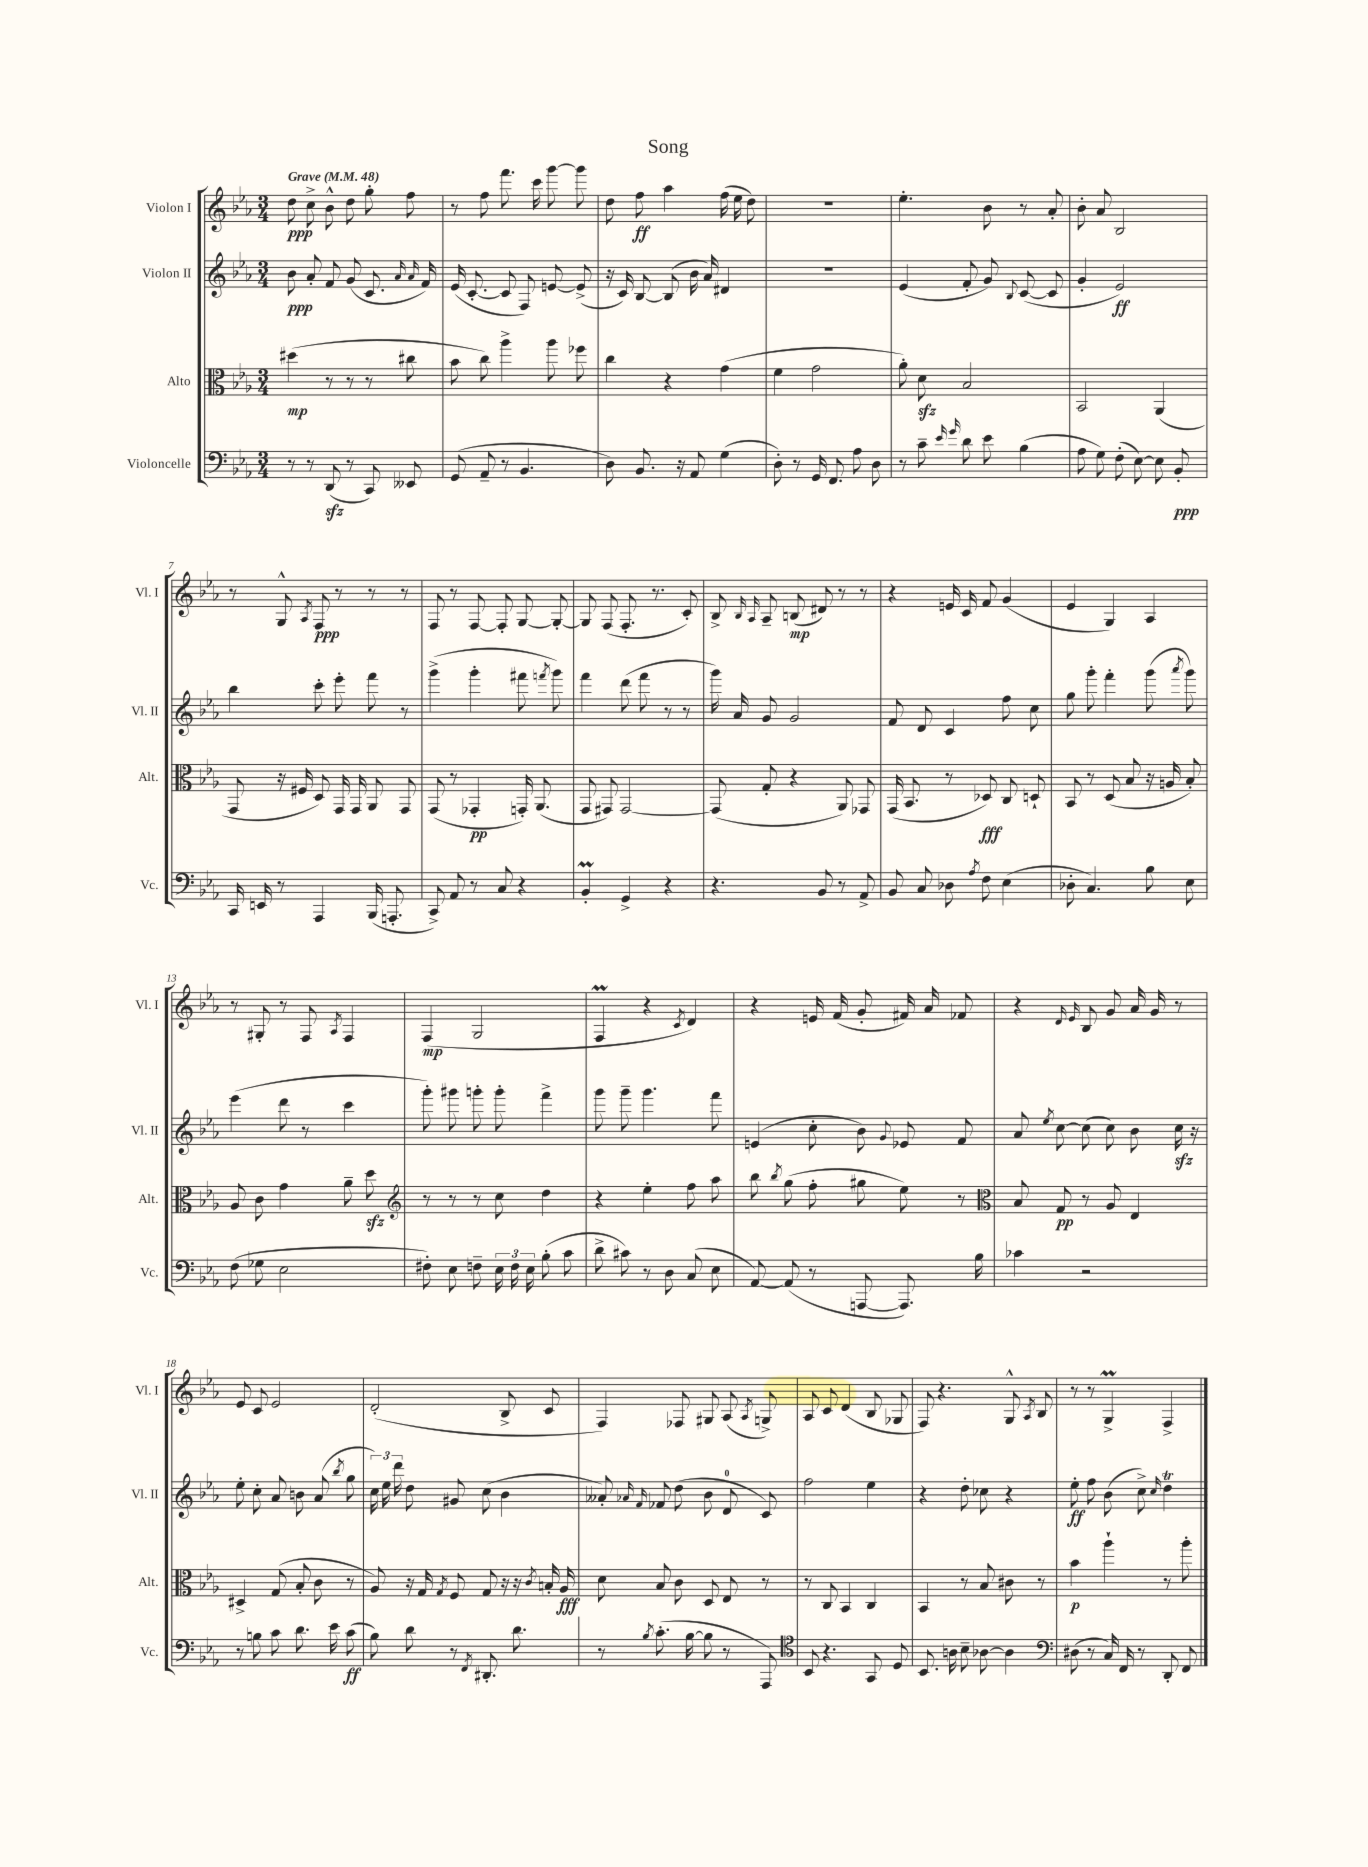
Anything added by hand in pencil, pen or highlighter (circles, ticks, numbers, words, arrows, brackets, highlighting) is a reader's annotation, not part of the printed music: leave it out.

**kern	**dynam	**kern	**dynam	**kern	**dynam	**kern	**dynam
*part4	*part4	*part3	*part3	*part2	*part2	*part1	*part1
*staff4	*staff4	*staff3	*staff3	*staff2	*staff2	*staff1	*staff1
*I"Violoncelle	*	*I"Alto	*	*I"Violon II	*	*I"Violon I	*
*I'Vc.	*	*I'Alt.	*	*I'Vl. II	*	*I'Vl. I	*
*clefF4	*	*clefC3	*	*clefG2	*	*clefG2	*
*k[b-e-a-]	*	*k[b-e-a-]	*	*k[b-e-a-]	*	*k[b-e-a-]	*
*M3/4	*	*M3/4	*	*M3/4	*	*M3/4	*
*MM48	*	*MM48	*	*MM48	*	*MM48	*
=1	=1	=1	=1	=1	=1	=1	=1
!	!	!	!	!	!	!LO:TX:a:B:t=Grave	!
8r	.	(4dd#X\	mp	8b-\	ppp	8dd\	ppp
8r	.	.	.	8a-'/	.	8cc^\	.
(8DDzz/	.	8r	.	8f/	.	8b-^^\	.
8r	.	8r	.	(8g/	.	8dd\	.
8CC/)	.	8r	.	8.c/	.	8gg'\	.
8EE--X/	.	8cc#X\	.	.	.	8ff\	.
.	.	.	.	16qqa-/	.	.	.
.	.	.	.	16qqa-/	.	.	.
.	.	.	.	16f/)	.	.	.
=2	=2	=2	=2	=2	=2	=2	=2
(8GG/	.	8b-\	.	(16e-/	.	8r	.
.	.	.	.	[8.c'/	.	.	.
8AA-~/	.	8cc\)	.	.	.	8ff\	.
8r	.	4aa-^\	.	8c/]	.	8.fff\	.
4.BB-/	.	.	.	8F/)	.	.	.
.	.	.	.	.	.	16ccc\	.
.	.	8aa-\	.	[8en/	.	[8ggg\	.
.	.	8ff-X\	.	(8e^/]	.	8ggg\]	.
=3	=3	=3	=3	=3	=3	=3	=3
8D\)	.	4cc\	.	16r	.	8dd\	.
.	.	.	.	16c/)	.	.	.
8.BB-/	.	.	.	[8B-/	.	8ff\	ff
.	.	4r	.	(8B-/]	.	4aa-\	.
16r	.	.	.	.	.	.	.
8AA-/	.	.	.	16b-\	.	.	.
.	.	.	.	16a-/)	.	.	.
(4G\	.	(4g\	.	4d#X/	.	(16ff\	.
.	.	.	.	.	.	16ee-\	.
.	.	.	.	.	.	8dd\)	.
=4	=4	=4	=4	=4	=4	=4	=4
8D'\)	.	4f\	.	2.r	.	2.r	.
8r	.	.	.	.	.	.	.
16GG/	.	2g\	.	.	.	.	.
8.FF/	.	.	.	.	.	.	.
8A-\	.	.	.	.	.	.	.
8D\	.	.	.	.	.	.	.
=5	=5	=5	=5	=5	=5	=5	=5
8r	.	8a-'\)	.	(4e-/	.	4.ee-'\	.
8c~\	.	8dzz\	.	.	.	.	.
16qqe-/	.	.	.	.	.	.	.
16qqg/	.	.	.	.	.	.	.
8d\	.	2B-/	.	8f'/	.	.	.
8e-\	.	.	.	8g/)	.	8b-\	.
.	.	.	.	8qqB-/	.	.	.
(4B-\	.	.	.	([8c/	.	8r	.
.	.	.	.	8c/]	.	8a-'/	.
=6	=6	=6	=6	=6	=6	=6	=6
8A-\	.	2BB-/	.	4g'/	.	8b-'\	.
8G\)	.	.	.	.	.	8a-/	.
(8F'\	.	.	.	2e-/)	ff	2B-/	.
[8E-\)	.	.	.	.	.	.	.
8E-\]	.	(4AA-/	.	.	.	.	.
8BB-'/	ppp	.	.	.	.	.	.
!!LO:LB:g=z
=7	=7	=7	=7	=7	=7	=7	=7
16CC/	.	8GG/	.	4bb-\	.	8r	.
16EEn/	.	.	.	.	.	.	.
8r	.	16r	.	.	.	8G^^/	.
.	.	16F#X/	.	.	.	.	.
.	.	.	.	.	.	8qA-/	.
4AAA-/	.	8D/)	.	8ccc'\	.	8F/	ppp
.	.	16GG/	.	8eee-'\	.	8r	.
.	.	16GG/	.	.	.	.	.
(16BBB-/	.	8AA-/	.	8fff\	.	8r	.
8.AAAn'/	.	.	.	.	.	.	.
.	.	8GG/	.	8r	.	8r	.
=8	=8	=8	=8	=8	=8	=8	=8
8CC^/)	.	(8GG/	.	(4ggg^\	.	8F/	.
8AA-/	.	8r	.	.	.	8r	.
8r	.	4GG-X'/	pp	4ggg'\	.	[8F/	.
8C/	.	.	.	.	.	8F'/]	.
4r	.	16GGn'/)	.	8fff#X\	.	[8G/	.
.	.	(8.AA-/	.	.	.	.	.
.	.	.	.	8qfffn/	.	.	.
.	.	.	.	8ggg\)	.	8G'/_	.
=9	=9	=9	=9	=9	=9	=9	=9
4BB-M'/	.	8GG/	.	4fff\	.	8G/]	.
.	.	8GG#X/)	.	.	.	(8F/	.
4GG^/	.	[2GG#/	.	(8ddd\	.	8.F'/	.
.	.	.	.	8fff\	.	.	.
.	.	.	.	.	.	8.r	.
4r	.	.	.	8r	.	.	.
.	.	.	.	8r	.	8c'/)	.
=10	=10	=10	=10	=10	=10	=10	=10
4.r	.	(8GG#/]	.	16ggg\)	.	8B-^/	.
.	.	.	.	16a-/	.	.	.
.	.	.	.	.	.	16qqB-/	.
.	.	.	.	.	.	16qqA-/	.
.	.	8G'/	.	8g/	.	8A-~/	.
.	.	4r	.	2g/	.	(8Bn/	mp
8BB-/	.	.	.	.	.	8d#X/)	.
8r	.	8AA-/)	.	.	.	8r	.
8AA-^/	.	8GG-X/	.	.	.	8r	.
=11	=11	=11	=11	=11	=11	=11	=11
8BB-/	.	(16GG/	.	8f/	.	4r	.
.	.	8.BB-/	.	.	.	.	.
8C/	.	.	.	8d/	.	.	.
8D-X\	.	8r	.	4c/	.	16en/	.
.	.	.	.	.	.	16c/	.
8qA-/	.	.	.	.	.	.	.
8F\	.	8D-X/)	fff	.	.	8f/	.
(4E-\	.	8C/	.	8ff\	.	(4g/	.
.	.	8Dn`/	.	8cc\	.	.	.
=12	=12	=12	=12	=12	=12	=12	=12
8D-X'\	.	8BB-/	.	8gg\	.	4e-/	.
4.C/)	.	8r	.	8ggg'\	.	.	.
.	.	(8D/	.	4fff'\	.	4G/)	.
.	.	8B-/	.	.	.	.	.
8B-\	.	16r	.	(8ggg\	.	4A-/	.
.	.	16An/	.	.	.	.	.
.	.	.	.	8qaaa-/	.	.	.
8E-\	.	8B-'/)	.	8ggg\)	.	.	.
!!LO:LB:g=z
=13	=13	=13	=13	=13	=13	=13	=13
(8F\	.	8A-/	.	(4eee-\	.	8r	.
8G-X\	.	8c\	.	.	.	8G#X'/	.
2E-\	.	4g\	.	8ddd\	.	8r	.
.	.	.	.	8r	.	8F/	.
.	.	.	.	.	.	8qA-/	.
.	.	8a-~\	.	4ccc\	.	4F/	.
.	.	8ddzz\	.	.	.	.	.
=14	=14	=14	=14	=14	=14	=14	=14
*	*	*clefG2	*	*	*	*	*
8F#X'\)	.	8r	.	8ggg'\)	.	(4F/	mp
8E-\	.	8r	.	8ggg#X\	.	.	.
8Fn~\	.	8r	.	8gggn'\	.	2G/	.
24E-\	.	8cc\	.	8ggg'\	.	.	.
24F\	.	.	.	.	.	.	.
24E-\	.	.	.	.	.	.	.
(8B-'\	.	4dd\	.	4fff^\	.	.	.
8c\	.	.	.	.	.	.	.
=15	=15	=15	=15	=15	=15	=15	=15
8d^\	.	4r	.	8ggg\	.	4FM/	.
8c#X\)	.	.	.	8ggg~\	.	.	.
8r	.	4ee-'\	.	4.ggg\	.	4r	.
8D\	.	.	.	.	.	.	.
.	.	.	.	.	.	8qc/	.
(8C/	.	8ff\	.	.	.	4d/)	.
8E-\	.	8aa-\	.	8fff\	.	.	.
=16	=16	=16	=16	=16	=16	=16	=16
[8AA-/)	.	8bb-\	.	(4en/	.	4r	.
.	.	8qbb-/	.	.	.	.	.
(8AA-/]	.	(8gg\	.	.	.	.	.
8r	.	8ff'\	.	8cc'\	.	16en/	.
.	.	.	.	.	.	(16f/	.
[8AAAn/	.	8gg#X\	.	8b-\)	.	8g'/	.
.	.	.	.	8qqg/	.	.	.
8.AAA/])	.	8ee-\)	.	8e-X/	.	16f#X/)	.
.	.	.	.	.	.	16a-/	.
.	.	8r	.	8f/	.	8f-X/	.
16B-\	.	.	.	.	.	.	.
=17	=17	=17	=17	=17	=17	=17	=17
*	*	*clefC3	*	*	*	*	*
4c-X\	.	8B-/	.	8a-/	.	4r	.
.	.	.	.	8qee-/	.	.	.
.	.	8G/	pp	[8cc\	.	.	.
.	.	.	.	.	.	16qqd/	.
.	.	.	.	.	.	16qqe-/	.
2r	.	8r	.	(8cc\]	.	8B-/	.
.	.	8A-/	.	8cc\)	.	8g/	.
.	.	4E-/	.	8b-\	.	16a-/	.
.	.	.	.	.	.	16g/	.
.	.	.	.	16cczz\	.	8r	.
.	.	.	.	16r	.	.	.
!!LO:LB:g=z
=18	=18	=18	=18	=18	=18	=18	=18
8r	.	4D#X^/	.	8ee-'\	.	8e-/	.
8Bn\	.	.	.	8cc'\	.	8c/	.
8c\	.	(8G/	.	8a-/	.	2e-/	.
8.d\	.	8B-'/	.	8bn\	.	.	.
.	.	8c\	.	(8a-/	.	.	.
16e-\	.	.	.	.	.	.	.
.	.	.	.	8qbb-/	.	.	.
(8c\	ff	8r	.	8gg\	.	.	.
=19	=19	=19	=19	=19	=19	=19	=19
8B-\)	.	8A-/)	.	24cc\)	.	(2d'/	.
.	.	.	.	24ee-\	.	.	.
.	.	.	.	24ddd\	.	.	.
8d\	.	16r	.	8dd\	.	.	.
.	.	16G/	.	.	.	.	.
.	.	8qG/	.	.	.	.	.
8r	.	8F/	.	8g#X/	.	.	.
8qFF/	.	.	.	.	.	.	.
8.DD#X'/	.	8G/	.	(8cc\	.	.	.
.	.	16r	.	4b-\	.	8B-^/	.
8.d\	.	16r	.	.	.	.	.
.	.	8qc/	.	.	.	.	.
.	.	16Bn'/	.	.	.	8c/	.
.	.	16A-/	fff	.	.	.	.
=20	=20	=20	=20	=20	=20	=20	=20
8r	.	8d\	.	8a--X'/)	.	4F/)	.
.	.	.	.	16qqa-X/	.	.	.
8qB-/	.	.	.	16qqf/	.	.	.
(8.c'\	.	8B-/	.	8f-X/	.	.	.
.	.	8c\	.	(8dd\	.	8F-X/	.
[16B-\	.	.	.	.	.	.	.
8B-\]	.	8D/	.	8b-\	.	8G#X/	.
8r	.	8E-/	.	8d/	.	(8A-/	.
.	.	.	.	.	.	8qA-/	.
8AAA-/)	.	8r	.	8c/)	.	8Gn^/)	.
=21	=21	=21	=21	=21	=21	=21	=21
*clefC4	*	*	*	*	*	*	*
8BB-/	.	8r	.	2ff\	.	8A-/	.
4.r	.	8C/	.	.	.	8c/	.
.	.	4BB-/	.	.	.	(4d/	.
8GG/	.	4C/	.	4ee-\	.	8B-/	.
8D/	.	.	.	.	.	8G-X/	.
=22	=22	=22	=22	=22	=22	=22	=22
8.BB-/	.	4BB-/	.	4r	.	8F/)	.
.	.	.	.	.	.	4.r	.
16An\	.	.	.	.	.	.	.
8B-~\	.	8r	.	8dd'\	.	.	.
[8A-X\	.	8B-/	.	8cc-X\	.	.	.
4A-\]	.	8c#X\	.	4r	.	8G^^/	.
.	.	.	.	.	.	8qA-/	.
.	.	8r	.	.	.	8B-/	.
=23	=23	=23	=23	=23	=23	=23	=23
*clefF4	*	*	*	*	*	*	*
(8D#X\	.	4b-\	p	8ee-'\	ff	8r	.
8r	.	.	.	8ff\	.	8r	.
16C/)	.	4aa-`\	.	(8b-\	.	4Gm^/	.
16FF/	.	.	.	.	.	.	.
8r	.	.	.	8cc^\)	.	.	.
.	.	.	.	16qqcc/	.	.	.
8DD'/	.	8r	.	4ddt\	.	4F^/	.
8FF/	.	8aa-'\	.	.	.	.	.
==	==	==	==	==	==	==	==
*-	*-	*-	*-	*-	*-	*-	*-
